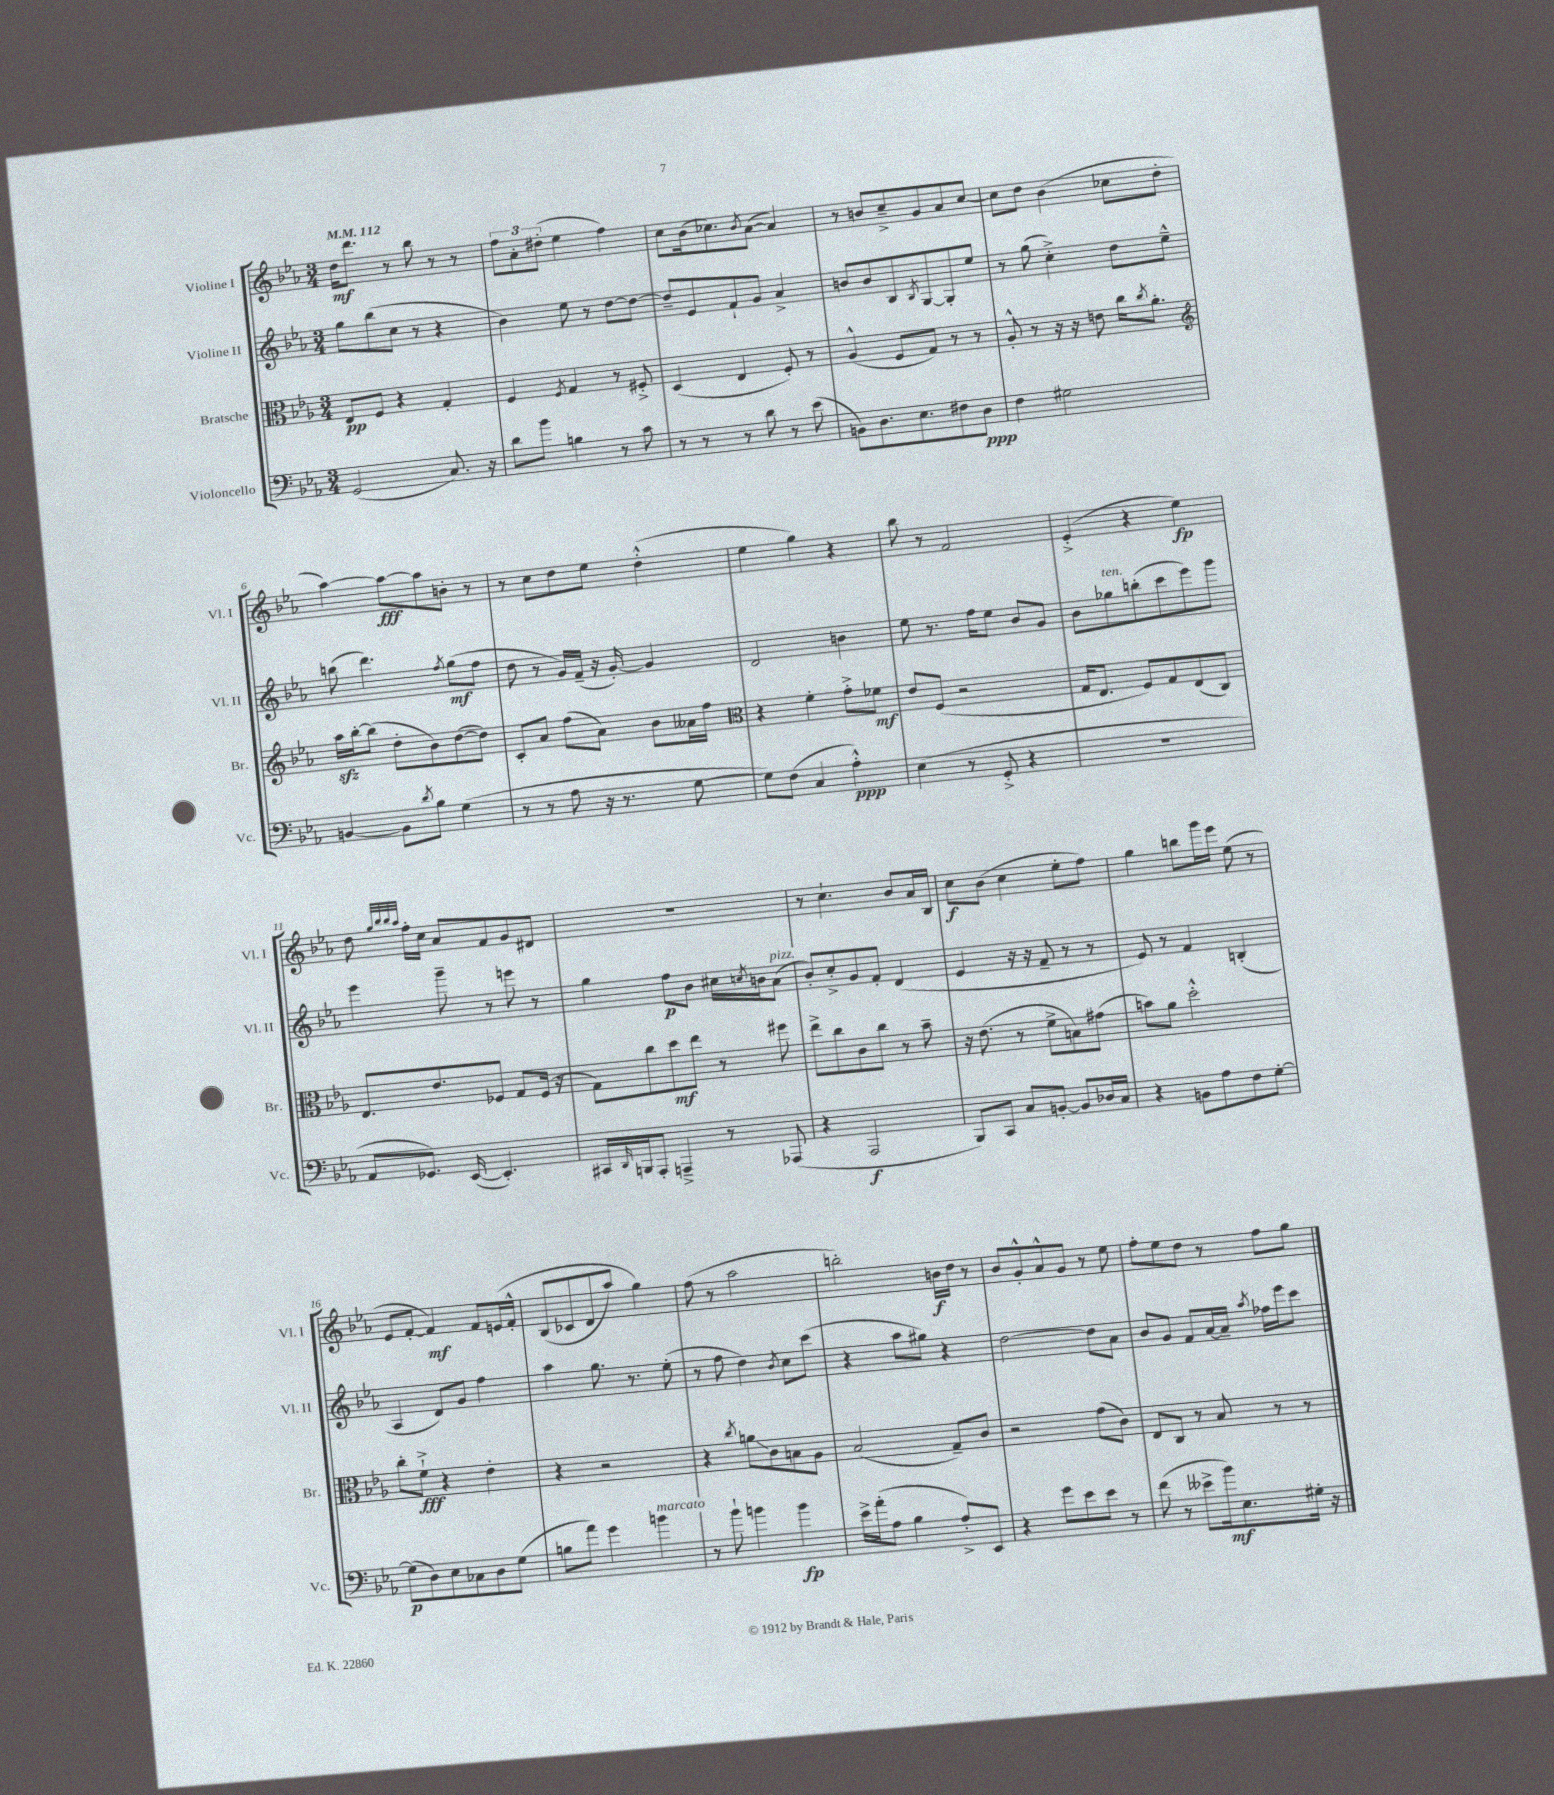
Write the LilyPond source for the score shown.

<<
\new StaffGroup <<
\new Staff = "s0" \with { instrumentName = "Violine I" shortInstrumentName = "Vl. I" } {
    \clef treble \key ees \major \numericTimeSignature \time 3/4 \tempo 4 = 112
    d''16\mf d'''8. r8 bes''8 r8 r8 |
    \tuplet 3/2 { f''8 aes'8-. dis''8-.( } ees''4 f''4) |
    c''8 bes'16( ces''8.) \acciaccatura { bes'8 } aes'8~( aes'4) |
    r8 b'8 c''8---> g'8 aes'8 c''8~ |
    c''8 d''8 bes'4( ces''8 d''8-. |
    aes''4~) aes''8~\fff aes''8 b'8-. r8 |
    r8 c''8 d''8 ees''8 d''4-.-^( |
    ees''4 g''4) r4 |
    bes''8 r8 f'2 |
    ees'4-.->( r4 ees''4\fp) |
    d''8 \grace { g''32 bes''32 bes''32 aes''32 } f''16-. c''16 aes'8 f'8 g'8 dis'8 |
    R2. |
    r8 c''4.-! bes'8 aes'16 bes16 |
    c''8\f bes'8( c''4 ees''8-. f''8) |
    g''4 b''8 g'''16 ees'''16 ees''8( r8 |
    ees'8 f'8~-. f'4\mf) f'8 e'16\( f'16-.-^ |
    bes8( ces'8 d'8 aes''8) g''4\) |
    f''8( r8 aes''2 |
    b''2-.) b'16\f d''16 r8 |
    bes'8 g'8-.-^ aes'8-^ g'8 r8 ees''8 |
    f''8-. ees''8 d''8 r8 f''8 g''8 \bar "|." |
}
\new Staff = "s1" \with { instrumentName = "Violine II" shortInstrumentName = "Vl. II" } {
    \clef treble \key ees \major \numericTimeSignature \time 3/4
    g''8 bes''8( c''8 r8 r4 |
    bes'4) ees''8 r8 d''8~ d''8~ |
    d''8-- ees'8 f'8-! g'8 aes'4-> |
    b'8 b'8 bes8 \acciaccatura { bes8 } g8~ g8-. ees''8 |
    r8 g''8( c''4-.->) d''8 ees''8---^ |
    b''8( d'''4.) \acciaccatura { f''8 } g''8\mf( f''8 |
    d''8 r8 g'16) f'16--( r16 g'16~-.) g'4 |
    d'2 b'4 |
    ees''8 r8. f''16 ees''8 bes'8 g'8 |
    bes'8 ges''8^\markup { \italic "ten." } b''8-.( c'''8 ees'''8) g'''8 |
    ees'''4 g'''8-- r8 e'''8 r8 |
    g''4 f''8\p bes'8 cis''16 \acciaccatura { c''8 } b'16 aes'8^\markup { \italic "pizz." }( |
    bes'8-.) c''8-.-> g'8 f'8-. d'4( |
    ees'4 r16 r16 f'8-- r8 r8 |
    ees'8) r8 f'4 b4-.( |
    aes4 d'8) g'8 f''4 |
    aes''4 g''8. r8. ees''8-.( |
    r8 f''8 d''4) \acciaccatura { bes'8 } c''8 c'''8( |
    r4 aes''8 gis''8) r4 |
    d''2~ d''8 aes'8 |
    bes'8 g'8 f'8 aes'16~ aes'16-- \acciaccatura { aes''8 } fes''16 ees'''16 c'''8 \bar "|." |
}
\new Staff = "s2" \with { instrumentName = "Bratsche" shortInstrumentName = "Br." } {
    \clef alto \key ees \major \numericTimeSignature \time 3/4
    ees8\pp f8 r4 g4-. |
    f4 \acciaccatura { f8 } g4 r8 fis8-.-> |
    d4( ees4 f8-.) r8 |
    aes4-^( f8 g8) r8 r8 |
    aes8-.-^ r8 r16 r16 e'8 c''16 \acciaccatura { c''8 } aes'8.-. |
    \clef treble aes''16\sfz bes''16~-. bes''8( d''8-. bes'8) d''8~( d''8) |
    c'8-. aes'8 f''8( aes'8) bes'8 aeses'16 f''16 |
    \clef alto r4 f'4-. g'8-.-> fes'8\mf |
    ees'8 f8( r2 |
    g16 ees8. f8) g8 ees8( c8) |
    ees8. ees'8. fes8 g8 fes16( r16 |
    g8) c''8 d''8\mf ees''8 r8 fis''8 |
    ees''8-> c''8 c'8 c''8 r8 bes'8-- |
    r16 ees'8.( r8 f'8-> b8) gis'8( |
    b'8) aes'8 d''2-.-^ |
    c''8-. f'8-!->\fff r4 ees'4-. |
    r4 r2 |
    r4 \acciaccatura { c''8 } a'8\glissando c'8 b8 aes8 |
    bes2( g8--) c'8 |
    r2 g'8( c'8) |
    ees8 c8 r8 bes8 r8 r8 \bar "|." |
}
\new Staff = "s3" \with { instrumentName = "Violoncello" shortInstrumentName = "Vc." } {
    \clef bass \key ees \major \numericTimeSignature \time 3/4
    g,2( c8.) r16 |
    d'8 bes'8 b4 r8 c'8 |
    r8 r8 r8 d'8 r8 ees'8( |
    b,8) d8. ees8. fis8 d8\ppp |
    f4 gis2 |
    b,4~ b,8 \acciaccatura { d'8 } bes8 g4( |
    r8 r8 aes8 r16 r8. g8~ |
    g8) f8( c4 aes4-.-^\ppp) |
    ees4( r8 g,8-.-> r4 |
    R2. |
    aes,8 ges,8.) ees,16~( ees,4.-.) |
    cis,16 \grace { d,16 } b,,16 aes,,8-. a,,4---> r8 aes,,8( |
    r4 aes,,2\f |
    bes,,8) c,8 c8 b,8~-. b,8 des16 c16 |
    r4 b,8 aes8 f8 g8~-. |
    g8\p( d8) ees8 ces8 d8 g8( |
    b8 aes'8) g'4 b'4^\markup { \italic "marcato" } |
    r8 bes'8-! b'4 b'4\fp |
    ees'16-> aes'16-.( aes8 bes4 aes8-.->) ees,8 |
    r4 g'8 ees'8 ees'8 r8 |
    f'8( r8 eeses'8-> bes'16\mf) ees8. gis16-. r16 \bar "|." |
}
>>
>>
